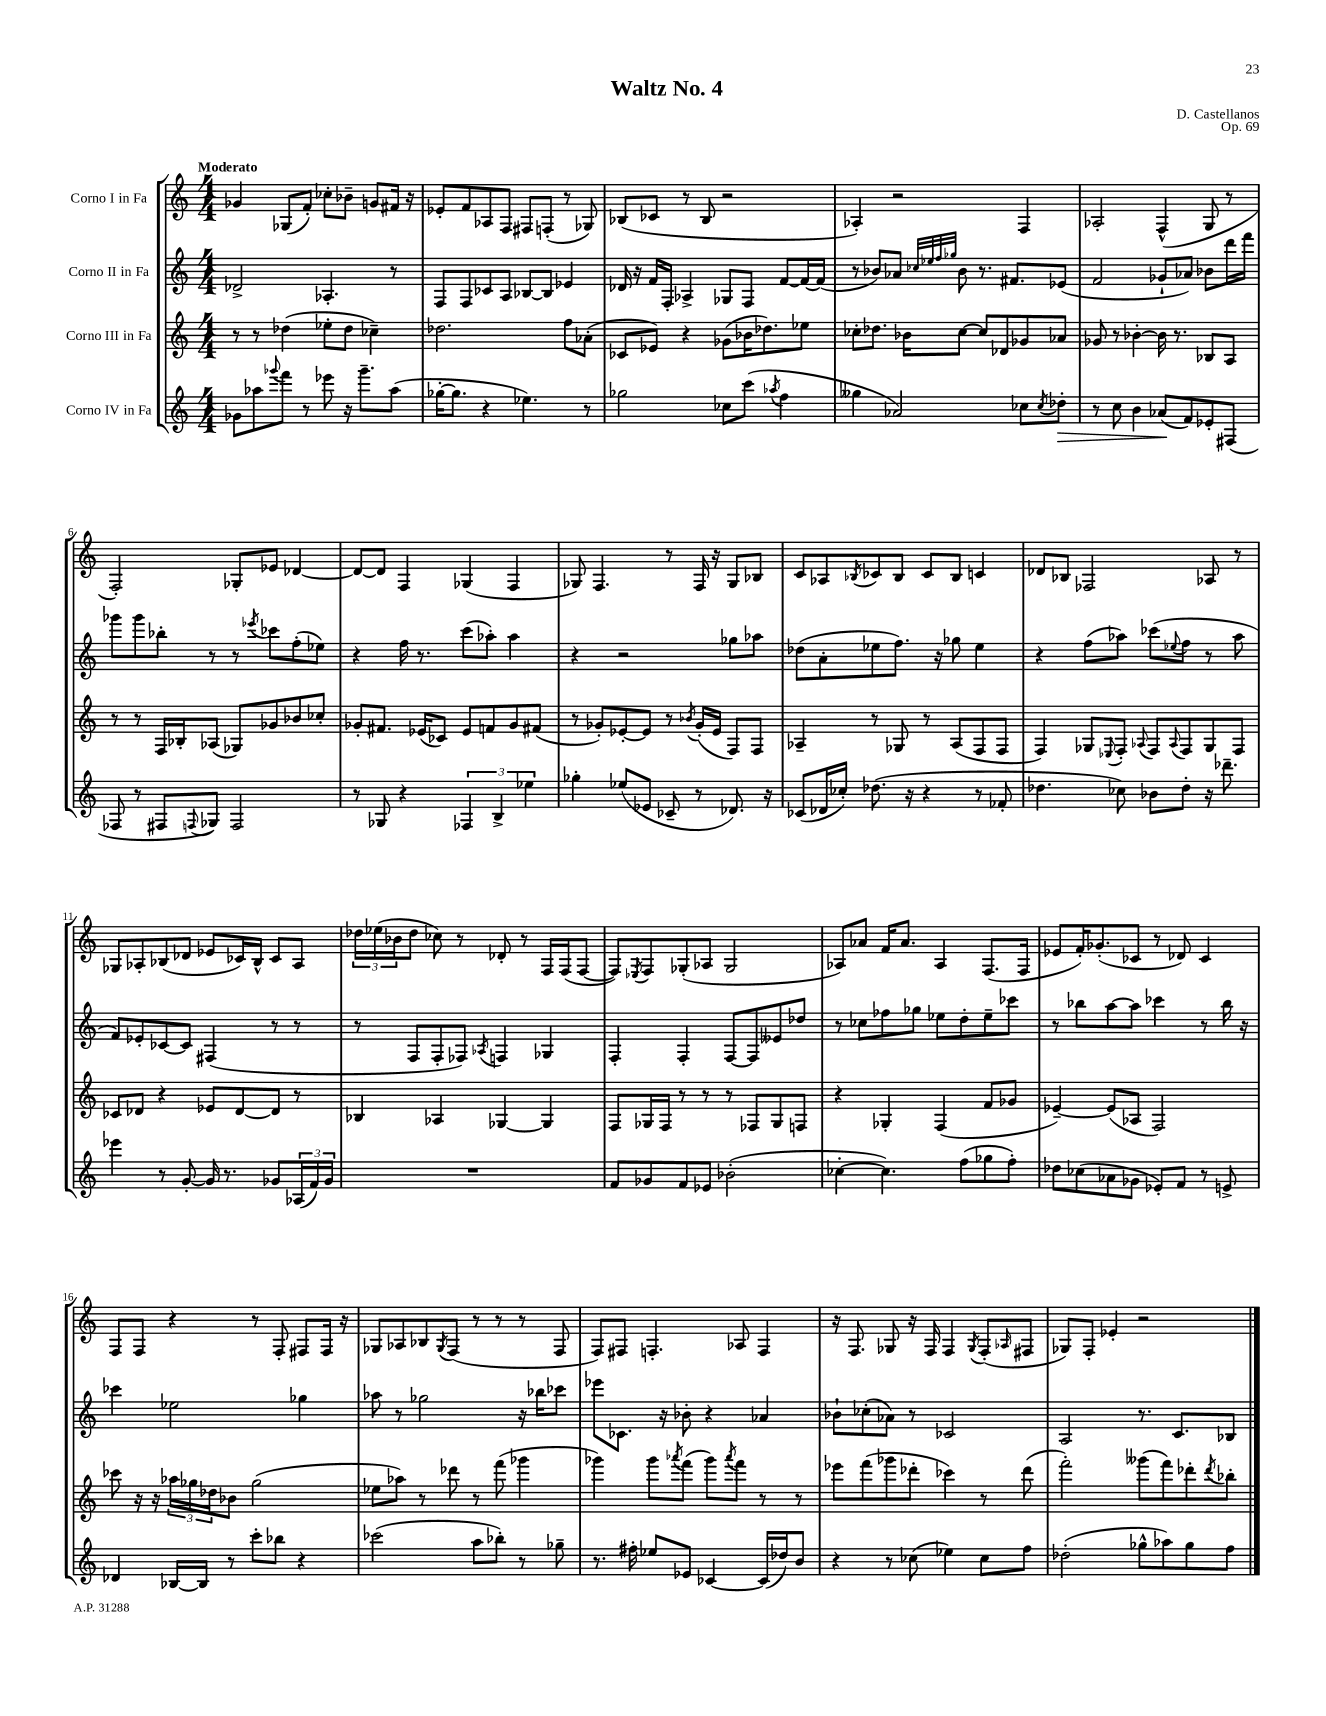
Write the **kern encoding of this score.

**kern	**kern	**kern	**kern
*staff4	*staff3	*staff2	*staff1
*clefG2	*clefG2	*clefG2	*clefG2
*k[]	*k[]	*k[]	*k[]
*M4/4	*M4/4	*M4/4	*M4/4
8g-	8r	2d-^	4g-
8aa-	8r	.	.
8qqggg-	.	.	.
8fff	(4dd-	.	(8G-
8r	.	.	8f')
8eee-	8ee-'	4.A-'	8cc-'
16r	8dd-	.	8b-~
8.ggg-~	.	.	.
.	4cc-~)	.	8g
(8aa-	.	8r	16f#
.	.	.	16r
=	=	=	=
[16gg-'	2.dd-	8F	8e-'
8.gg-]	.	.	.
.	.	8F	8f
4r	.	8c-	8A-
.	.	8A	8F
4.ee-)	.	[8B-	8F#
.	.	8B-]	(8F'
.	8ff	4e-	8r
8r	(8a-'	.	8G-)
=	=	=	=
2gg-	8c-	16d-	(8B-
.	.	16r	.
.	8e-)	16f	8c-
.	.	16F'	.
.	4r	4A-^	8r
.	.	.	8B-
8cc-	(8g-	8G-	2r
(8ccc	16b-	8F	.
.	8.dd-)	.	.
8qaa-	.	.	.
4ff	.	[8f	.
.	8ee-	16f_	.
.	.	(16f]	.
=	=	=	=
4gg--	8cc-'	8r	4A-')
.	8.dd-	8b-)	.
2a-)	.	8a-	2r
.	16b-	.	.
.	.	32qqcc-	.
.	.	32qqee-	.
.	.	32qqff	.
.	.	32qqgg-	.
.	[8cc-	8b-	.
.	8cc-]	8.r	.
.	8d-	.	.
.	.	8.f#	.
8cc-	8g-	.	4F
8qcc-	.	.	.
8dd-'	8a-	(8e-	.
=	=	=	=
8r	8g-	2f	2A-'
8cc	8r	.	.
4b	[4b-'	.	.
(8a-	16b-]	8g-`	(4F^^
.	8.r	.	.
8f)	.	8a-)	.
8e-'	8B-	8b-	8G
(8F#	8A	16ddd	8r
.	.	16fff	.
=	=	=	=
8F-	8r	8ggg-	2F')
8r	8r	8ggg-	.
8F#	16F	8bb-'	.
.	16B-'	.	.
8qqF	.	.	.
8G-)	(8A-	8r	.
2F	8G-)	8r	8G-'
.	.	8qeee-	.
.	8g-	8ccc-	8e-
.	8b-	(8ff'	[4d-
.	8cc-'	8ee-)	.
=	=	=	=
8r	8g-'	4r	8d-_
8G-	8.f#	.	8d-]
4r	.	16ff	4F
.	(16e-	8.r	.
.	8c-)	.	.
6F-	8e-	(8ccc	(4G-
.	8f	8aa-')	.
6B^	.	.	.
.	8g-	4aa-	4F
6ee-	.	.	.
.	(8f#	.	.
=	=	=	=
4gg-'	8r	4r	8G-)
.	8g-')	.	4.F
(8ee-	[8e-'	2r	.
8e-	8e-]	.	.
8c-~	8r	.	8r
.	8qb-	.	.
8r	(16g-'	.	16F
.	16e-	.	16r
8.d-)	8F)	8gg-	8G-
.	8F	8aa-	8B-
16r	.	.	.
=	=	=	=
(8c-	4A-~	(8dd-	8c
16d-	.	8a'	8A-
16cc-')	.	.	.
.	.	.	8qB-
(8.dd-	8r	8ee-	8c-
.	8G-	8.ff)	8B-
16r	.	.	.
4r	8r	.	8c-
.	.	16r	.
.	(8A-	8gg-	8B-
8r	8F	4ee-	4c
8f-'	8F	.	.
=	=	=	=
4.dd-	4F)	4r	8d-
.	.	.	8B-
.	8G-	(8ff	2F-
.	8qqE-	.	.
8cc-)	8F'	8aa-)	.
.	8qqA-	.	.
8b-	8F	(8ccc-	.
.	8qqA-	8qqee-	.
8dd-'	8F	8ff	.
16r	8G-	8r	8A-
8.ddd-~	.	.	.
.	8F	8aa-	8r
=	=	=	=
4eee-	8c-	8f)	8G-
.	8d-	8e-'	8A-'
8r	4r	[8c-	(8B-
[8g'	.	8c-]	8d-
16g]	8e-	(4F#	8e-
8.r	.	.	.
.	[8d-	.	16c-)
.	.	.	16B-^^
8g-	8d-]	8r	8c-
(24A-	8r	8r	8A-
24f)	.	.	.
24g-	.	.	.
=	=	=	=
1r	4B-	8r	24dd-
.	.	.	(24ee-
.	.	.	24b-
.	.	8F	8dd-
.	4A-	8F'	8cc-)
.	.	8F-)	8r
.	.	8qA-	.
.	[4G-	4F	8d-'
.	.	.	8r
.	4G-]	4G-	16F
.	.	.	(16F
.	.	.	[8F
=	=	=	=
8f	8F	4F'	8F])
.	.	.	8qE-
8g-	16G-	.	8F
.	16F	.	.
8f	8r	4F'	(8G-'
8e-	8r	.	8A-
(2b-'	8r	[8F	2G-
.	8F-	8F]	.
.	8G-	8e--	.
.	8F	8dd-	.
=	=	=	=
[4cc-'	4r	8r	8A-)
.	.	8cc-	8a-
4.cc-])	4G-'	8ff-	16f
.	.	.	8.a-
.	.	8gg-	.
.	(4F	8ee-	4A-
(8ff	.	8dd'	.
8gg-	8f	8ee-~	(8.F
8ff')	8g-	8ccc-	.
.	.	.	16F
=	=	=	=
8dd-	[4e-~)	8r	8e-
(8cc-	.	8bb-	16f')
.	.	.	(8.g-'
8a-	(8e-]	[8aa	.
8g-	8A-	8aa]	8c-
8e-')	2F)	4ccc-	8r
8f	.	.	8d-)
8r	.	8r	4c-
8e^	.	16bb-	.
.	.	16r	.
=	=	=	=
4d-	8ccc-	4ccc-	8F
.	16r	.	8F
.	16r	.	.
[16B-	24aa-	2ee-	4r
.	24gg-	.	.
16B-]	.	.	.
.	24dd-	.	.
8r	8b-	.	.
8ccc'	(2gg-	.	8r
8bb-	.	.	8F'
4r	.	4gg-	8F#
.	.	.	16F#
.	.	.	16r
=	=	=	=
(2ccc-	8ee-	8aa-	8G-
.	8aa-)	8r	8A-
.	8r	2gg-	8B-
.	.	.	8qG-
.	8ddd-	.	(8F
8aa	8r	.	8r
8bb-')	(8fff	.	8r
8r	4ggg-	16r	8r
.	.	16bb-	.
8gg-~	.	8ccc-	8F
=	=	=	=
8.r	4ggg-)	8eee-	8F)
.	.	8.c-	8F#
16ff#'	.	.	.
8ee-	8ggg-	.	4.F'
.	.	16r	.
.	8qaaa-	.	.
8e-	(8fff	8b-'	.
[4c-	8ggg-)	4r	.
.	8qaaa-	.	.
.	8fff	.	8A-
(16c-]	8r	4a-	4F
16dd-)	.	.	.
8b	8r	.	.
=	=	=	=
4r	8eee-	8b-`	16r
.	.	.	8.F
.	(8fff	(8cc-'	.
8r	8ggg-	8a-)	8G-
(8cc-	8ddd-'	8r	16r
.	.	.	16F
4ee-)	4ccc-)	2c-	4F
.	.	.	8qG-
8cc-	8r	.	(8F'
.	.	.	16qqA-
8ff	(8ddd-	.	8F#
=	=	=	=
(2dd-'	2fff')	2A	8G-)
.	.	.	8F'
.	.	.	4e-'
8gg-^^	(8ggg--	8.r	2r
8aa-)	8fff)	.	.
.	.	8.c	.
8gg-	8ddd-'	.	.
.	8qddd-	.	.
8ff	8bb-'	8B-	.
==	==	==	==
*-	*-	*-	*-
